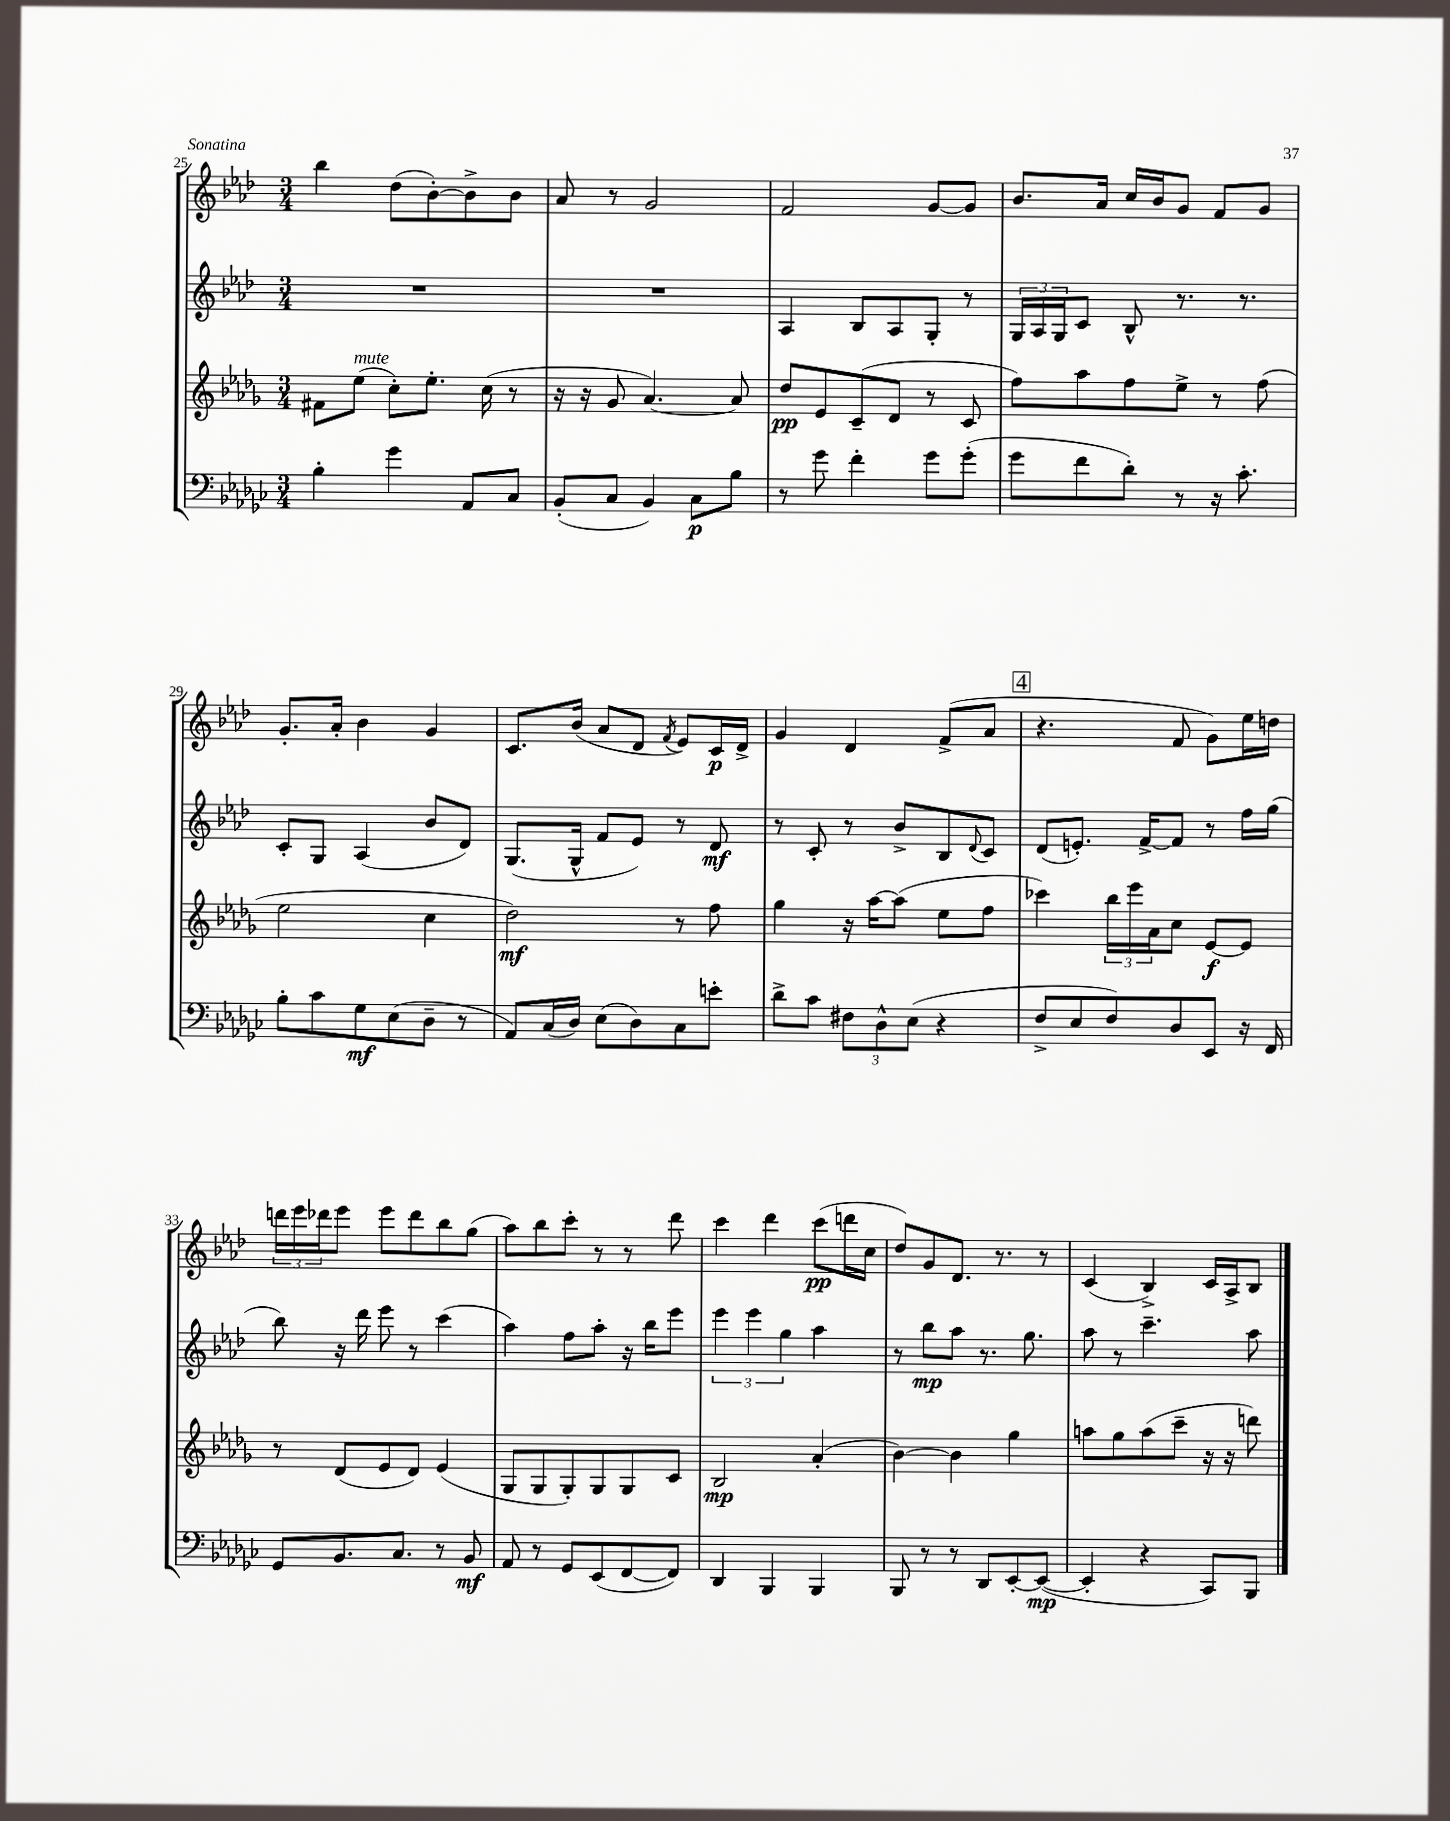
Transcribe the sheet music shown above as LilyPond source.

<<
\new StaffGroup <<
\new Staff = "s0" {
    \clef treble \key aes \major \numericTimeSignature \time 3/4
    bes''4 des''8( bes'8~-.) bes'8-> bes'8 |
    aes'8 r8 g'2 |
    f'2 g'8~ g'8 |
    bes'8. aes'16 c''16 bes'16 g'8 f'8 g'8 |
    g'8.-. aes'16-. bes'4 g'4 |
    c'8. bes'16( aes'8 des'8 \acciaccatura { f'8 } ees'8) c'16\p des'16-> |
    g'4 des'4 f'8->( aes'8 |
    \mark \markup { \box "4" } r4. f'8 g'8) ees''16 d''16 |
    \tuplet 3/2 { d'''16 ees'''16 des'''16 } ees'''8 ees'''8 des'''8 bes''8 g''8( |
    aes''8) bes''8 c'''8-. r8 r8 des'''8 |
    c'''4 des'''4 c'''8\pp( d'''16 c''16 |
    des''8) g'8 des'8. r8. r8 |
    c'4( bes4->) c'16 aes16-> bes8 \bar "|." |
}
\new Staff = "s1" {
    \clef treble \key aes \major \numericTimeSignature \time 3/4
    R2. |
    R2. |
    aes4 bes8 aes8 g8-. r8 |
    \tuplet 3/2 { g16 aes16 g16 } c'8 bes8-^ r8. r8. |
    c'8-. g8 aes4( bes'8 des'8) |
    g8.( g16-^ f'8 ees'8) r8 des'8\mf |
    r8 c'8-. r8 bes'8-> bes8 \appoggiatura { des'8 } c'8 |
    \mark \markup { \box "4" } des'8( e'8.-.) f'16~-> f'8 r8 f''16 g''16( |
    bes''8) r16 des'''16 ees'''8 r8 c'''4( |
    aes''4) f''8 aes''8-. r16 bes''16 ees'''8 |
    \tuplet 3/2 { ees'''4 ees'''4 g''4 } aes''4 |
    r8 bes''8\mp aes''8 r8. g''8. |
    aes''8 r8 c'''4.-- aes''8 \bar "|." |
}
\new Staff = "s2" {
    \clef treble \key des \major \numericTimeSignature \time 3/4
    fis'8 ees''8^\markup { \italic "mute" }( c''8-.) ees''8.-. c''16( r8 |
    r16 r16 ges'8 aes'4.~) aes'8 |
    des''8\pp ees'8 c'8--( des'8 r8 c'8 |
    f''8) aes''8 f''8 ees''8-> r8 f''8( |
    ees''2 c''4 |
    des''2\mf) r8 f''8 |
    ges''4 r16 aes''16~ aes''8( ees''8 f''8 |
    \mark \markup { \box "4" } ces'''4) \tuplet 3/2 { bes''16 ees'''16 aes'16 } c''8 ees'8~\f ees'8 |
    r8 des'8( ees'8 des'8) ees'4( |
    ges8 ges8 ges8-.) ges8 ges8 c'8 |
    bes2\mp aes'4-.( |
    bes'4~) bes'4 ges''4 |
    a''8 ges''8 a''8( c'''8-- r16 r16 d'''8) \bar "|." |
}
\new Staff = "s3" {
    \clef bass \key ges \major \numericTimeSignature \time 3/4
    bes4-. ges'4 aes,8 ces8 |
    bes,8-.( ces8 bes,4) ces8\p bes8 |
    r8 ges'8 f'4-. ges'8 ges'8-.( |
    ges'8 f'8 des'8-.) r8 r16 ces'8.-. |
    bes8-. ces'8 ges8\mf ees8( des8-- r8 |
    aes,8) ces16( des16) ees8( des8) ces8 e'8-. |
    des'8-> ces'8 \tuplet 3/2 { fis8 des8-^ ees8( } r4 |
    \mark \markup { \box "4" } f8-> ees8 f8) des8 ees,8 r16 f,16 |
    ges,8 bes,8. ces8. r8 bes,8\mf |
    aes,8 r8 ges,8 ees,8( f,8~ f,8) |
    des,4 bes,,4 bes,,4 |
    bes,,8 r8 r8 des,8 ees,8~-. ees,8~\mp( |
    ees,4-. r4 ces,8) bes,,8 \bar "|." |
}
>>
>>
\layout { \context { \Score currentBarNumber = #25 } }
